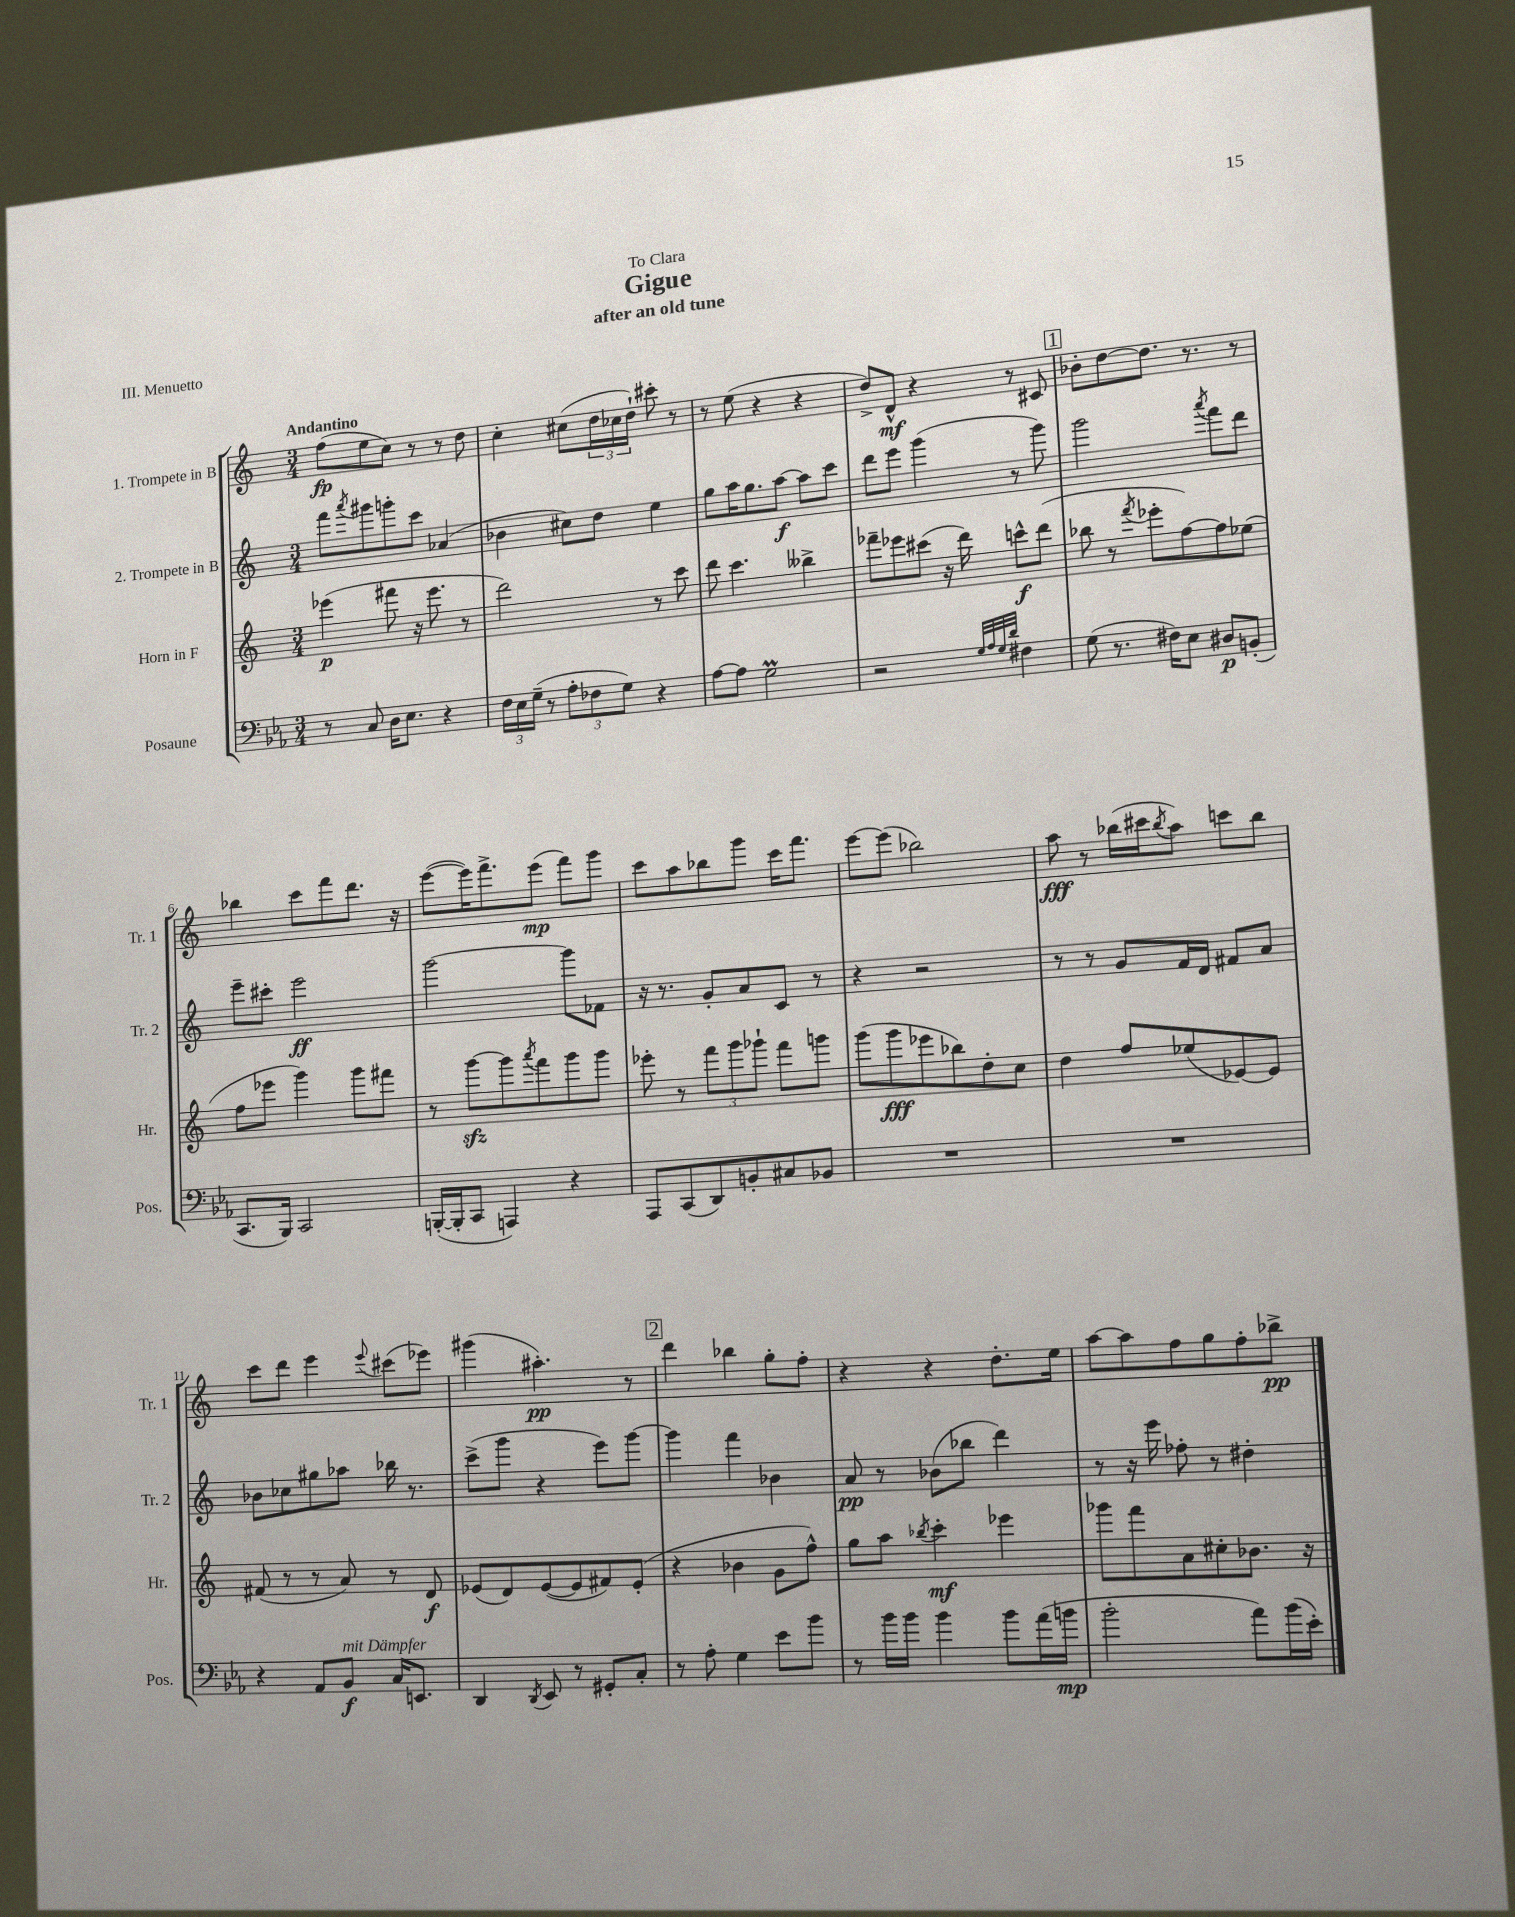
\header { title = "Gigue" subtitle = "after an old tune" dedication = "To Clara" piece = "III. Menuetto" }
<<
\new StaffGroup <<
\new Staff = "s0" \with { instrumentName = "1. Trompete in B" shortInstrumentName = "Tr. 1" } {
    \clef treble \key c \major \numericTimeSignature \time 3/4 \tempo "Andantino"
    f''8\fp( e''8 c''8) r8 r8 d''8 |
    c''4-. cis''8( \tuplet 3/2 { d''16 ces''16 d''16-!) } cis'''8-. r8 |
    r8 e''8( r4 r4 |
    d''8->) d'8-^\mf r4 r8 cis'8 |
    \mark \markup { \box "1" } bes'8-. d''8~ d''8. r8. r8 |
    bes''4 c'''8 f'''8 d'''8. r16 |
    e'''8~( e'''16) f'''8.-> e'''8\mp( f'''8) g'''8 |
    c'''8 a''8 bes''8 g'''8 c'''16 f'''8. |
    e'''8~ e'''8( bes''2) |
    a''8\fff r8 bes''16( cis'''16 \acciaccatura { bes''8 } a''8) c'''8 bes''8 |
    c'''8 d'''8 e'''4 \appoggiatura { e'''8 } cis'''8( ees'''8) |
    gis'''4( ais''4.-.\pp) r8 |
    \mark \markup { \box "2" } d'''4 bes''4 g''8-. f''8-. |
    r4 r4 d''8.-. e''16 |
    a''8~ a''8 f''8 g''8 f''8-. bes''8->\pp \bar "|." |
}
\new Staff = "s1" \with { instrumentName = "2. Trompete in B" shortInstrumentName = "Tr. 2" } {
    \clef treble \key c \major \numericTimeSignature \time 3/4
    f'''8 \acciaccatura { a'''8 } gis'''8 g'''8-. c'''8 aes'4( |
    bes'4 cis''8) d''8 e''4 |
    g''8 a''16 g''8. a''8~\f a''8 c'''8 |
    d'''8 e'''8 g'''4( r8 g'''8) |
    \mark \markup { \box "1" } g'''2 \acciaccatura { a'''8 } f'''8 d'''8 |
    e'''8-- cis'''8-. e'''2\ff |
    g'''2~ g'''8 fes'8 |
    r16 r8. g'8-. a'8 c'8 r8 |
    r4 r2 |
    r8 r8 g'8 f'16 d'16 fis'8 a'8 |
    bes'8 ces''8 gis''8 aes''8 bes''16 r8. |
    c'''8->( g'''8 r4 e'''8) g'''8~ |
    \mark \markup { \box "2" } g'''4 f'''4 bes'4 |
    a'8\pp r8 bes'8( bes''8 d'''4) |
    r8 r16 e'''16 fes''8-. r8 dis''4-. \bar "|." |
}
\new Staff = "s2" \with { instrumentName = "Horn in F" shortInstrumentName = "Hr." } {
    \clef treble \key c \major \numericTimeSignature \time 3/4
    ees'''4\p( fis'''8 r16 ees'''8. r8 |
    d'''2) r8 c'''8 |
    d'''8 c'''4. beses''4-> |
    fes'''8-- ees'''8 cis'''8( r16 d'''16) c'''8-^\f d'''8( |
    \mark \markup { \box "1" } bes''8 r8 \acciaccatura { f'''8 } ees'''8-. f''8~) f''8 ees''8( |
    f''8 ees'''8 g'''4) g'''8 fis'''8 |
    r8 g'''8~\sfz g'''8 \acciaccatura { a'''8 } f'''8 g'''8 g'''8 |
    ees'''8-. r8 \tuplet 3/2 { f'''8 g'''8 ges'''8-! } f'''8 g'''8 |
    g'''8( g'''8\fff ees'''8 bes''8) d''8-. c''8 |
    d''4 f''8 ees''8( ees'8~) ees'8 |
    fis'8( r8 r8 a'8) r8 d'8\f |
    ees'8( d'8) ees'8~( ees'8 fis'8) ees'8-.( |
    \mark \markup { \box "2" } r4 bes'4 g'8 f''8-^) |
    g''8 a''8 \acciaccatura { bes''8 } c'''4-.\mf ees'''4 |
    ges'''8 f'''8 a'8 cis''8-. bes'8. r16 \bar "|." |
}
\new Staff = "s3" \with { instrumentName = "Posaune" shortInstrumentName = "Pos." } {
    \clef bass \key ees \major \numericTimeSignature \time 3/4
    r8 c8 d16 ees8. r4 |
    \tuplet 3/2 { f16 ees16 g16--( } r8 \tuplet 3/2 { aes8-. fes8 g8) } r4 |
    aes8~ aes8 g2\prall |
    r2 \grace { g32 aes32 g32 d'32 } fis4 |
    \mark \markup { \box "1" } g8( r8. fis16) ees8 dis8\p b,8-.( |
    c,8. bes,,16) c,2 |
    b,,16~-.( b,,16-. c,8 a,,4) r4 |
    aes,,8 c,8( d,8) b,8-. cis8 bes,8 |
    R2. |
    R2. |
    r4 aes,8 bes,8\f^\markup { \italic "mit Dämpfer" } c16 e,8. |
    d,4 \acciaccatura { d,8 } ees,8 r8 gis,8-. c8-. |
    \mark \markup { \box "2" } r8 aes8-. g4 ees'8 bes'8 |
    r8 bes'16 bes'16 bes'4 bes'8 aes'16( b'16\mp |
    bes'2-. aes'8) bes'16( ees'16-.) \bar "|." |
}
>>
>>
